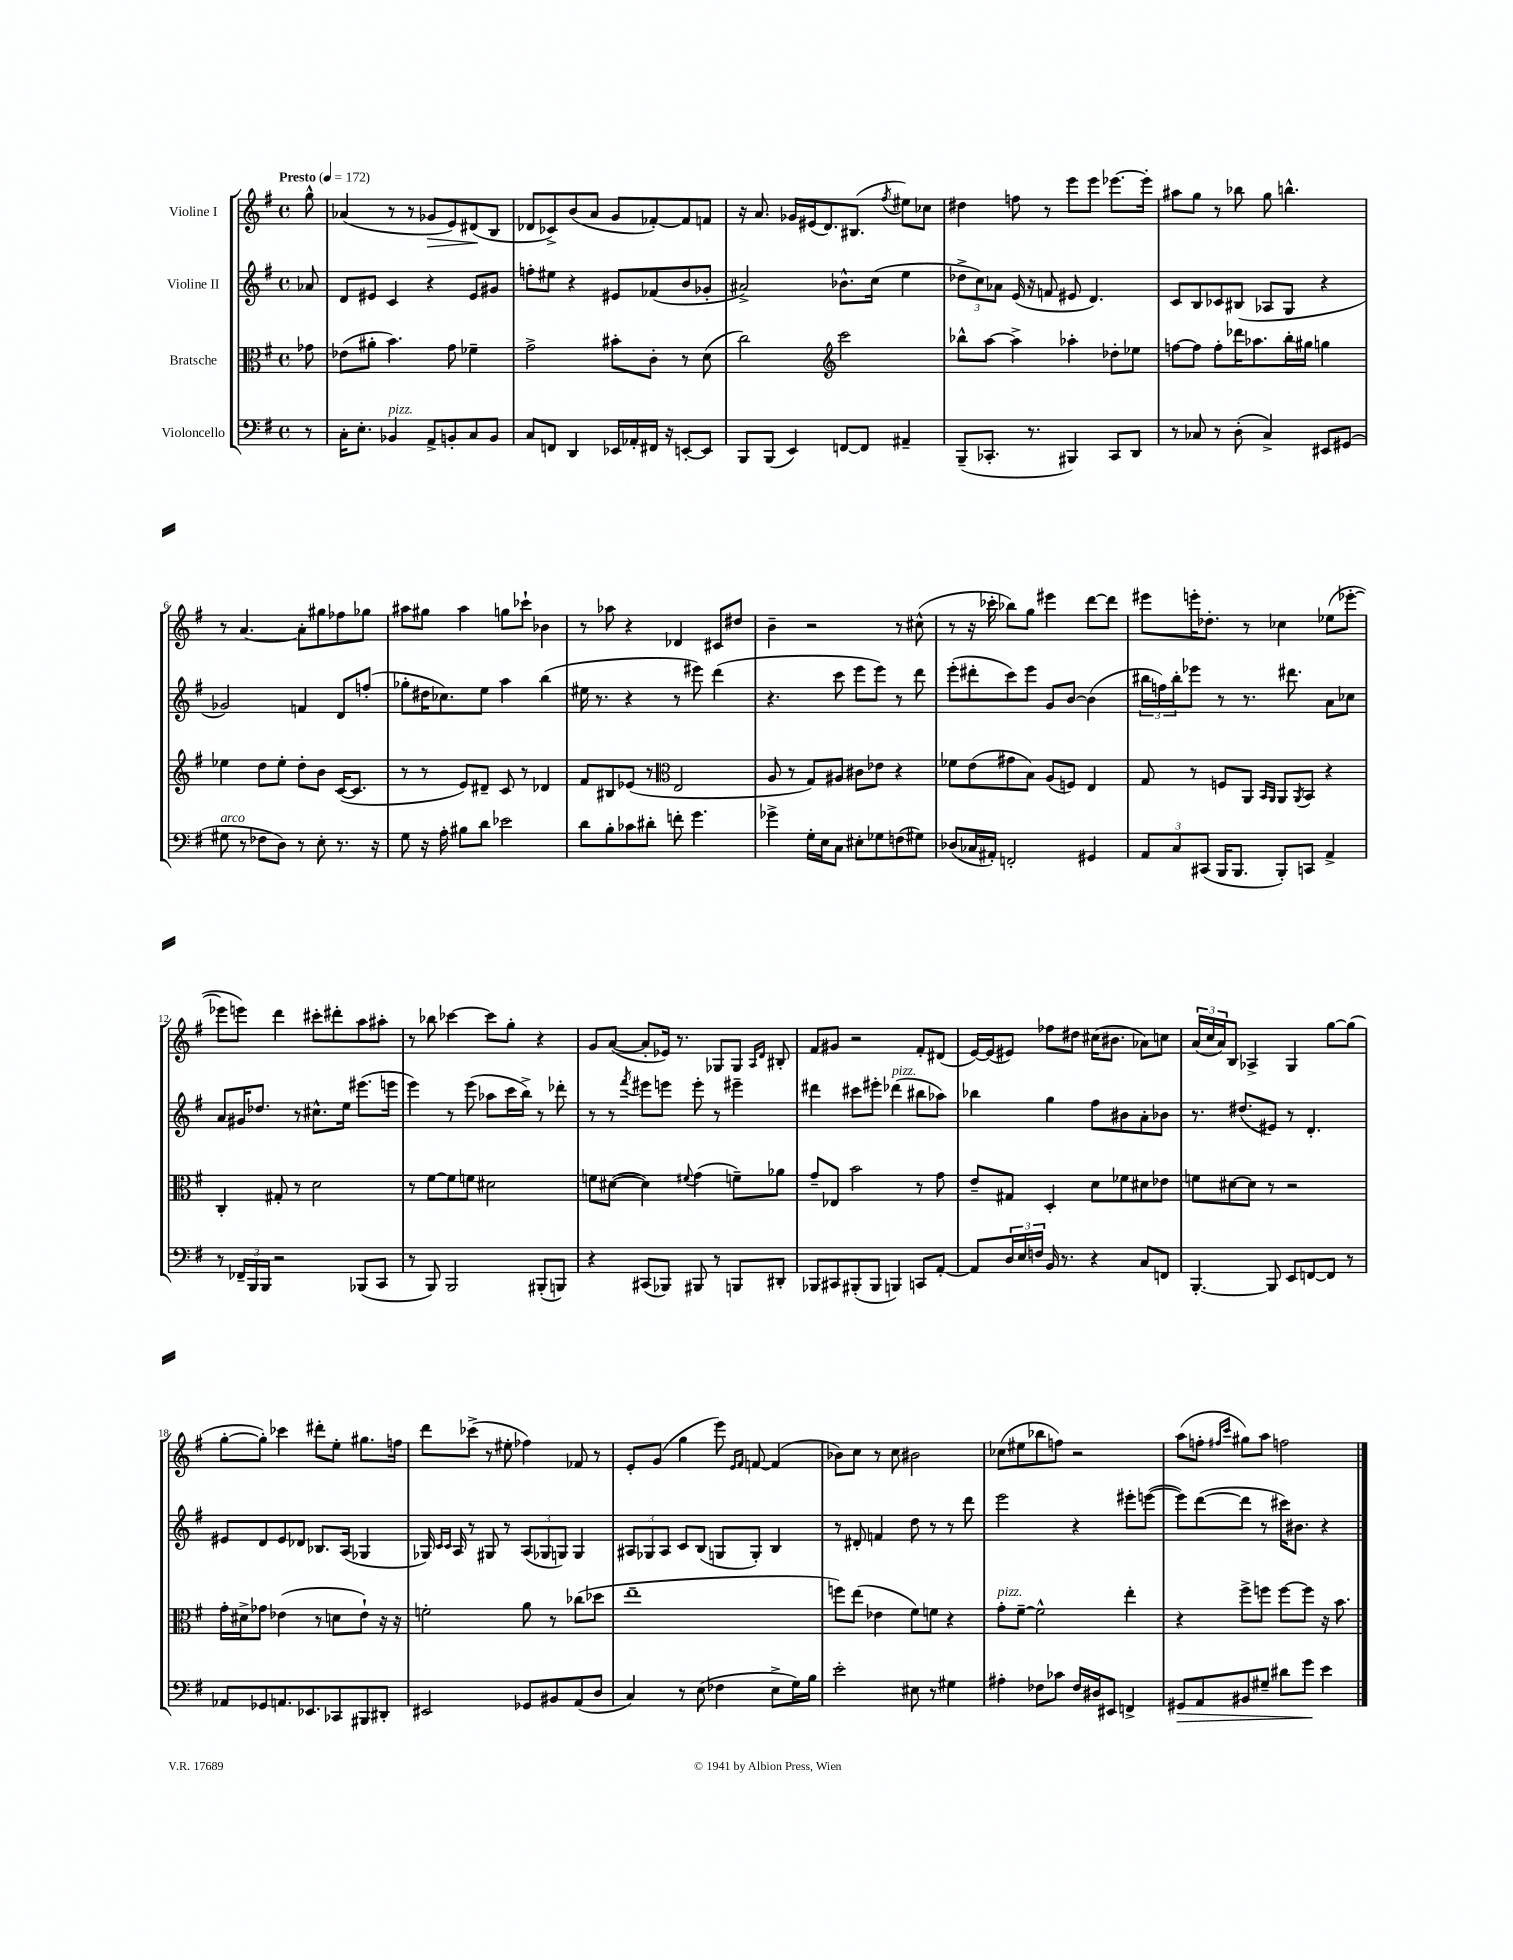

**kern	**kern	**kern	**kern
*staff4	*staff3	*staff2	*staff1
*clefF4	*clefC3	*clefG2	*clefG2
*k[f#]	*k[f#]	*k[f#]	*k[f#]
*M4/4	*M4/4	*M4/4	*M4/4
*met(c)	*met(c)	*met(c)	*met(c)
*MM172	*MM172	*MM172	*MM172
8r	8g-	8a-	8gg^^
=	=	=	=
16C'	(8e-	8d	(4a-
8.E'	.	.	.
.	8a#'	8e#	.
4BB-	4.b)	4c	8r
.	.	.	8r
8AA^	.	4r	8g-
8BB'	8g	.	8e)
8C	4f-~	8e#	(8d#
8BB	.	8g#	8B
=	=	=	=
8C	2g^	8ff'	8d-
8FF	.	8ee#	8c-^)
4DD	.	4r	(8b
.	.	.	8a
16EE-	8b#'	8e#	8g
16AA-'	.	.	.
16FF#	8c'	(8f-	[8f-')
16r	.	.	.
[8EE'	8r	8b	8f-]
8EE]	(8d	8g-'	8f
=	=	=	=
8BBB	2cc)	2a#^)	16r
.	.	.	8.a
(8BBB	.	.	.
4EE)	.	.	16g-
.	.	.	(16e#
.	.	.	8.d)
*	*clefG2	*	*
[8FF	2ccc	8.b-^^	.
.	.	.	(8.B#
8FF]	.	.	.
.	.	(16cc	.
.	.	.	8qff#
4AA#~	.	4ee	8ee#)
.	.	.	8cc-
=	=	=	=
(8BBB~	8bb-^^	12dd-^	4dd#
.	.	12cc)	.
8.CC-'	[8aa	.	.
.	.	12a-	.
.	4aa^]	(16e	8ff
8.r	.	16r	.
.	.	8f	8r
4BBB#)	4aa-'	8e#	8eee
.	.	4.d)	8eee
8CC-	8dd-'	.	[8.eee-
8DD	8ee-	.	.
.	.	.	16eee-']
=	=	=	=
8r	[8ff	8c	8aa#
8C-	8ff]	8B	8gg
8r	8ff'	8c-	8r
(8D'	16ddd-	(8B#	8bb-
.	8.aa-	.	.
4C-^)	.	8A-	8gg
.	16bb'	8G	4.bb^^
.	16gg#	.	.
8EE#	4gg	4r	.
(8GG#	.	.	.
=	=	=	=
8G#	4ee-	2g-)	8r
8r	.	.	[4.a
8F-	8dd	.	.
8D)	8ee-'	.	.
8r	8dd'	4f	8a']
8E'	8b	.	8gg#
8.r	([16c	8d	8ff-
.	8.c]	.	.
.	.	(8ff'	8gg-
16r	.	.	.
=	=	=	=
8G	8r	8gg-'	8aa#
16r	8r	16dd#	8gg#
16A'	.	8.cc-)	.
8B#	8e)	.	4aa#
8d	8d#~	8ee	.
2e-	8c	4aa	8gg
.	8r	.	8ccc-`
.	4d-	(4bb	4b-
=	=	=	=
8d	8f#	16ee#	8r
.	.	8.r	.
8B'	8B#	.	8aa-
8c-	(8e-	4r	4r
8d#'	8r	.	.
*	*clefC3	*	*
8f'	2E	8r	4d-
4.g	.	8eee#)	.
.	.	(4ddd	8c#
.	.	.	8dd#
=	=	=	=
4g-^	8A	4.r	4b~
.	8r	.	.
16G'	8G)	.	2r
16E	.	.	.
8C	8A#	8ccc	.
8E#'	8c#	8eee	.
8G-	8e-	8eee)	.
(8F	4r	8r	8r
8G#)	.	8ddd	(8cc#^^
=	=	=	=
(8D-	8f-	(8eee'	8r
16C-	(8e	8ddd#'	16r
16AA#')	.	.	16ccc-'
2FF'	8g#	8ccc)	8bb-)
.	8B)	8eee	8gg
.	(8A	8g	4eee#
.	8F)	[8b	.
4GG#	4E	(4b]	[8ddd
.	.	.	8ddd]
=	=	=	=
12AA	8G	24bb#	8eee#
.	.	24ff)	.
12C	.	24bb#'	.
.	8r	8eee-	16eee'
(12CC#	.	.	.
.	.	.	8.dd-'
16BBB	8F	8r	.
8.BBB	.	.	.
.	8AA	8.r	8r
.	16qqBB	.	.
.	16qqAA	.	.
8BBB')	8AA	.	4cc-
.	.	8.ddd#	.
.	8qAA	.	.
8CC	8BB	.	.
4AA^	4r	8a	(8ee-
.	.	8cc-	[8eee-'
=	=	=	=
8r	4C'	8a	8eee-]
24FF-~	.	16g#	8eee)
24BBB	.	.	.
.	.	8.dd-	.
24BBB	.	.	.
2r	8G#'	.	4ddd
.	8r	8r	.
.	2d	8.cc#^^	8ccc#'
.	.	.	8ddd#'
.	.	16ee	.
(8BBB-	.	(8.eee#	8aa
8CC	.	.	8aa#'
.	.	16eee	.
=	=	=	=
8r	8r	4eee)	8r
8BBB)	[8f#	.	8bb-
2BBB	8f#]	8r	[4ccc-
.	8f	(8eee	.
.	2d#	8aa-	8ccc-]
.	.	16ccc	8gg'
.	.	16bb^)	.
(8BBB#'	.	8r	4r
8BBB)	.	8ddd-'	.
=	=	=	=
4r	8f	8r	8g
.	([8d#	8r	([8a
.	.	8qfff#	.
(8CC#	4d#])	8eee#	8a']
8BBB-)	.	8eee	16e-)
.	.	.	8.r
.	8qqf#	.	.
8BBB#	(4g	8eee'	.
8r	.	8r	8G-
8BBB	8f~)	4eee#~	8G-
.	.	.	16qqA
.	.	.	16qqd
8DD#'	8a-	.	8B#'
=	=	=	=
8BBB-	8g~	4ddd#	8f#
8CC#	8E-	.	8g#
(8BBB#'	2b	8ccc#	2r
8BBB#	.	8eee#'	.
4BBB)	.	(4ddd-	.
8CC	8r	8bb#	8f#'
[8AA'	8g	8aa-)	(8d#
=	=	=	=
8AA]	8e~	4bb-	[16e)
.	.	.	(16e]
24D	8G#	.	8e#)
24E	.	.	.
24F	.	.	.
16BB	4D'	4gg	8ff-
8.r	.	.	.
.	.	.	8dd#
4r	8d	8ff#	(16cc#
.	.	.	8.b#
.	8f-	8b#	.
8C	8d#	8a'	8a-)
8FF	8e-	8b-	8cc
=	=	=	=
[4.BBB'	8f	8.r	(24a
.	.	.	24cc
.	.	.	24a)
.	[8d#	.	8B
.	.	(8.dd#	.
.	8d#]	.	4A-^
8BBB]	8r	8e#)	.
8EE	2r	8r	4G
[8FF	.	4.d'	.
8FF]	.	.	[8gg
8r	.	.	(8gg]
=	=	=	=
8AA-	16g'	8e#	[8gg'
.	16d#^	.	.
8GG-	8g-	8d	8gg'])
8.AA	(4e-	8e#	4ccc-
.	.	8d-	.
8.EE-	.	.	.
.	8r	8.B-	8ddd#'
8CC-	8d	.	8ee'
.	.	(16A	.
8BBB#	8e-`)	4G-	8.gg#
8DD#'	16r	.	.
.	16r	.	16ff
=	=	=	=
2EE#	2f'	16G-)	8ddd
.	.	16qqc	.
.	.	16qqc	.
.	.	16A	.
.	.	8r	(8ccc-^
.	.	8G#	8r
.	.	8r	8ee#'
8GG-	8a	(12A	4ff-)
.	.	12G-	.
8BB#	8r	.	.
.	.	12G)	.
(8AA	(8cc-	4G	8f-
8D	8dd-	.	8r
=	=	=	=
4C)	1ee~	12A#	8e'
.	.	12G-	.
.	.	.	(8g
.	.	12A#	.
8r	.	8c	4gg
(8E	.	(8B	.
4F-	.	8G	8eee)
.	.	.	16qqe
.	.	.	16qqf#
.	.	8G')	[8f
8E^	.	4B	(4f]
16G)	.	.	.
16B	.	.	.
=	=	=	=
2e'	8ff)	8r	8b-)
.	(8ee	8d#'	8cc
.	4e-	4f	8r
.	.	.	8cc
8E#	8f#)	8dd	2b#
8r	8f	8r	.
4G#	4r	8r	.
.	.	8ddd	.
=	=	=	=
4A#'	8g'	2eee	(8cc-
.	[8f#~	.	8ee#
8F-	2f#^^]	.	8bb-
8c-	.	.	8ff)
16F-	.	4r	2r
16D#	.	.	.
8EE#	.	.	.
4FF^	4ee'	8eee#'	.
.	.	([8eee	.
=	=	=	=
8GG#	4r	8eee])	(8aa
8AA	.	([8ddd	8ff'
.	.	.	16qqff#
.	.	.	16qqccc
8BB#	8ff#^	8ddd]	8gg#)
8G#~	8ff	8r	8aa
8d#	[8ff	16ccc#)	2ff
.	.	8.b#	.
8g	8ff]	.	.
4e	16r	4r	.
.	8.b	.	.
==	==	==	==
*-	*-	*-	*-
